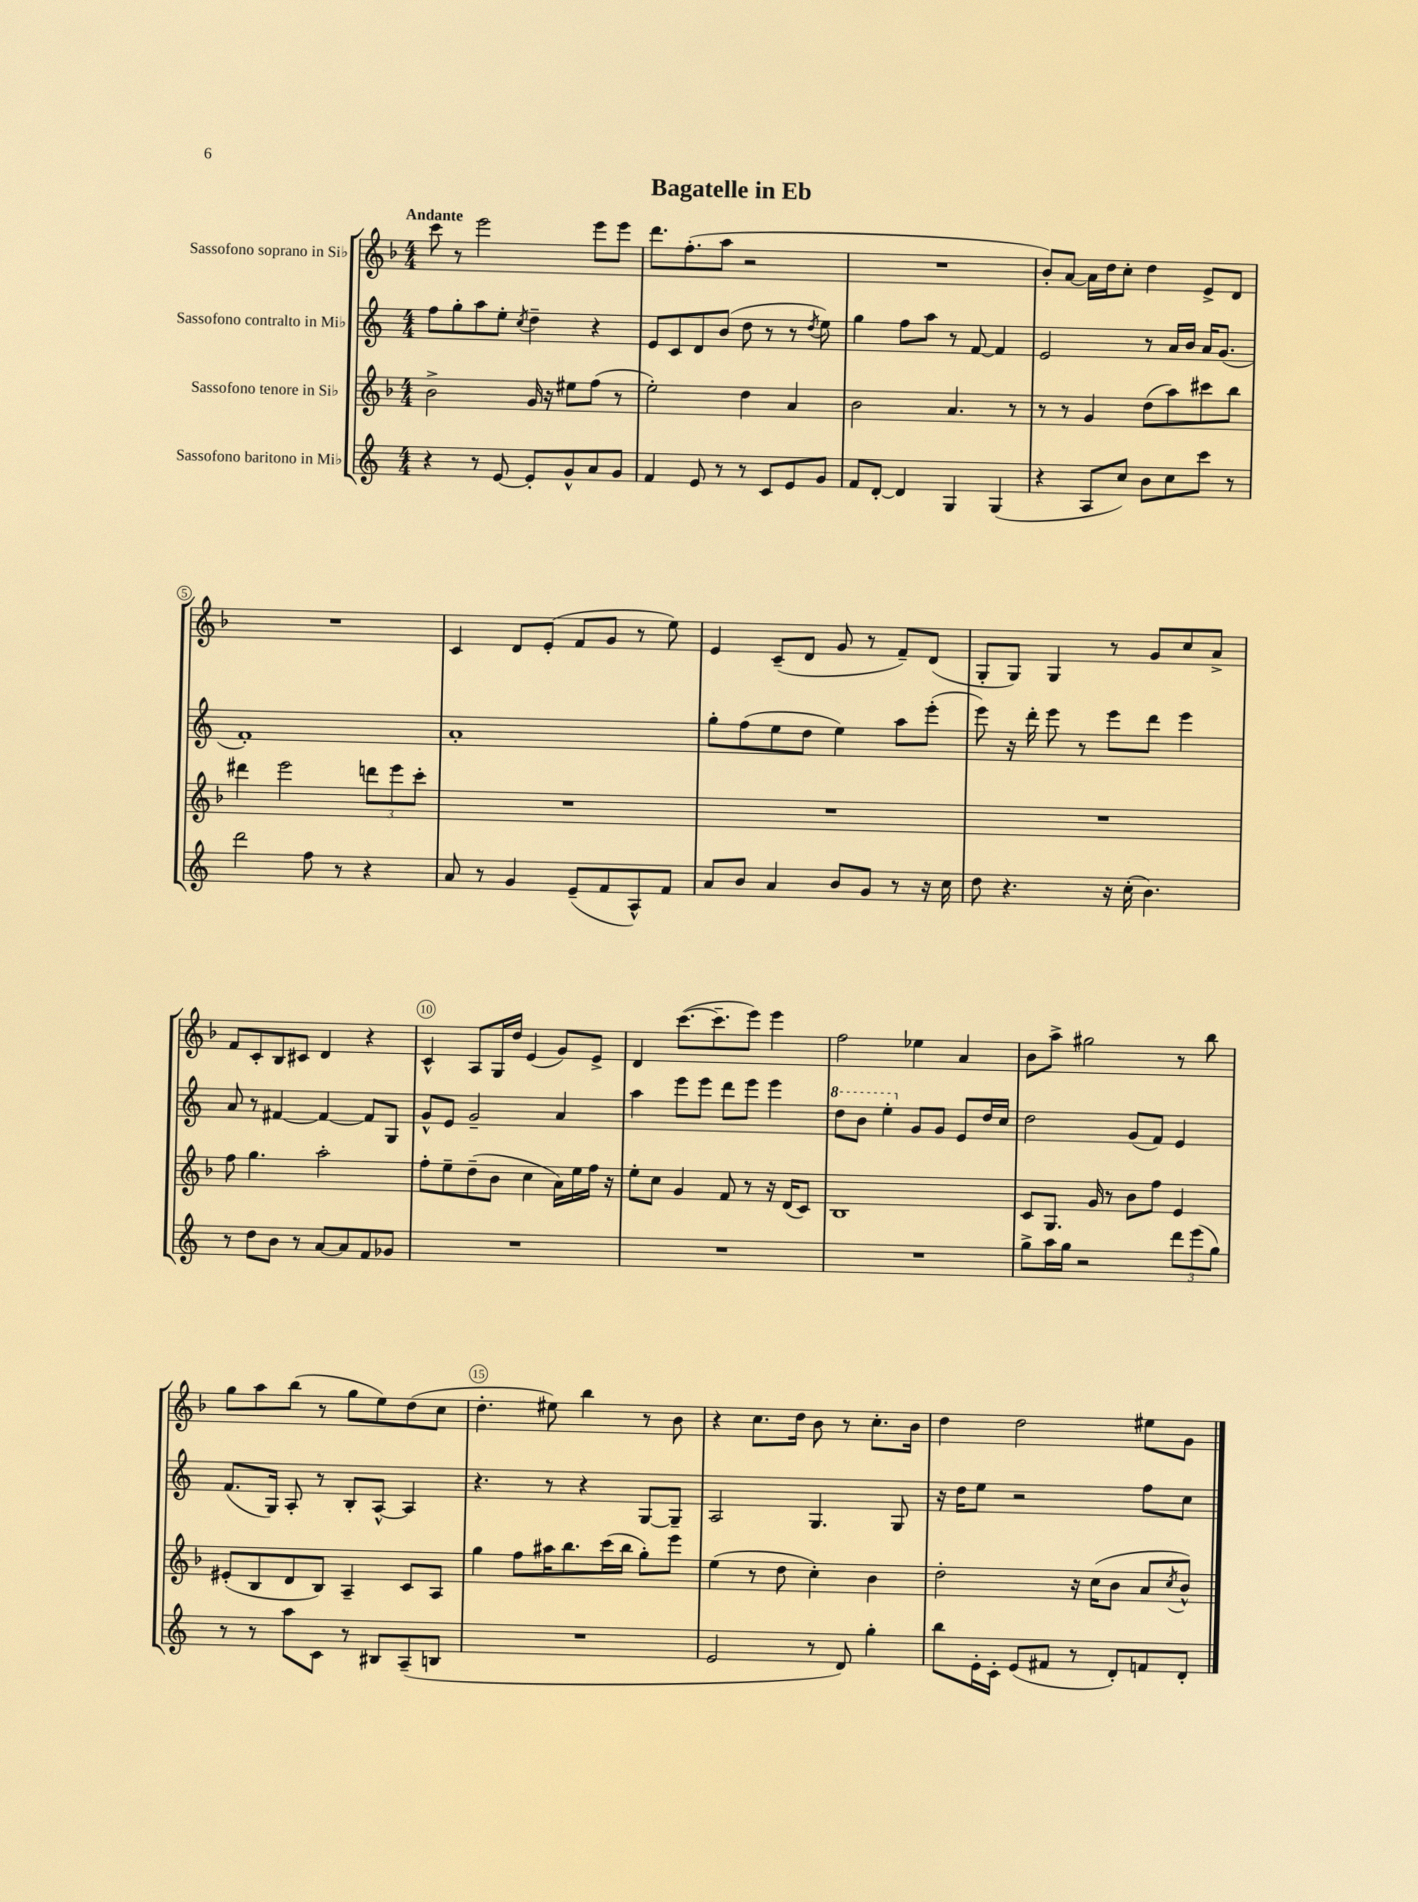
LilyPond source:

\header { title = "Bagatelle in Eb" }
<<
\new StaffGroup <<
\new Staff = "s0" \with { instrumentName = "Sassofono soprano in Sib" } {
    \clef treble \key f \major \numericTimeSignature \time 4/4 \tempo "Andante"
    c'''8 r8 e'''2 e'''8 e'''8 |
    d'''8. f''8.-.( a''8 r2 |
    R1 |
    bes'8-.) a'8~ a'16 d''16 c''8-. d''4 e'8-> d'8 |
    R1 |
    c'4 d'8 e'8-.( f'8 g'8 r8 e''8) |
    e'4 c'8--( d'8 g'8 r8 f'8--) d'8( |
    g8-. g8) g4 r8 g'8 c''8 a'8-> |
    f'8 c'8-. bes8 cis'8 d'4 r4 |
    c'4-^ a8 g16 d''16 e'4( g'8) e'8-> |
    d'4 c'''8.~( c'''8.-- e'''8) e'''4 |
    f''2 ees''4 a'4 |
    bes'8 a''8-> gis''2 r8 bes''8 |
    g''8 a''8 bes''8( r8 g''8 e''8) d''8( c''8 |
    d''4.-. eis''8) bes''4 r8 bes'8 |
    r4 c''8. d''16 bes'8 r8 c''8.-. bes'16 |
    d''4 d''2 eis''8 g'8 \bar "|." |
}
\new Staff = "s1" \with { instrumentName = "Sassofono contralto in Mib" } {
    \clef treble \key c \major \numericTimeSignature \time 4/4
    f''8 g''8-. a''8 e''8-. \acciaccatura { c''8 } d''4-- r4 |
    e'8 c'8 d'8 b'8( d''8 r8 r8 \acciaccatura { d''8 } e''8) |
    g''4 f''8 a''8 r8 f'8~ f'4 |
    e'2 r8 a'16 b'16 a'16 g'8.( |
    f'1-.) |
    a'1-. |
    g''8-. f''8( e''8 d''8 e''4) a''8 e'''8-.( |
    e'''8) r16 d'''16-. e'''8 r8 e'''8 d'''8 e'''4 |
    a'8 r8 fis'4~ fis'4~ fis'8 g8 |
    g'8-^ e'8 g'2-- a'4 |
    a''4 e'''8 e'''8 d'''8 e'''8 e'''4 |
    \ottava #1 d'''8 b''8 e'''4-. \ottava #0 g'8 g'8 e'8 d''16 c''16 |
    d''2 g'8( f'8) e'4 |
    f'8.( g16) a8-. r8 b8-. a8~-^ a4 |
    r4. r8 r4 g8~ g8-- |
    a2 g4. g8 |
    r16 d''16 e''8 r2 f''8 c''8 \bar "|." |
}
\new Staff = "s2" \with { instrumentName = "Sassofono tenore in Sib" } {
    \clef treble \key f \major \numericTimeSignature \time 4/4
    bes'2-> g'16 r16 eis''8 f''8( r8 |
    e''2-.) d''4 a'4 |
    bes'2 a'4. r8 |
    r8 r8 g'4 d''8( a''8) cis'''8 bes''8 |
    dis'''4 e'''2 \tuplet 3/2 { d'''8 e'''8 c'''8-. } |
    R1 |
    R1 |
    R1 |
    f''8 g''4. a''2-. |
    f''8-. e''8-- d''8--( bes'8 c''4 a'16) e''16 f''16 r16 |
    e''8-. c''8 g'4 f'8 r8 r16 d'16( c'8) |
    bes1 |
    c'8 g8. g'16 r8 bes'8 f''8 e'4 |
    eis'8-.( bes8 d'8 bes8) a4-- c'8 a8 |
    g''4 f''8 ais''16 bes''8. c'''16( bes''16 g''8-.) e'''8 |
    e''4( r8 d''8 c''4-.) bes'4 |
    d''2-. r16 c''16( bes'8 a'8 \acciaccatura { c''8 } bes'8-^) \bar "|." |
}
\new Staff = "s3" \with { instrumentName = "Sassofono baritono in Mib" } {
    \clef treble \key c \major \numericTimeSignature \time 4/4
    r4 r8 e'8~ e'8-. g'8-^ a'8 g'8 |
    f'4 e'8 r8 r8 c'8 e'8 g'8 |
    f'8 d'8~-. d'4 g4 g4( |
    r4 a8 c''8) b'8 c''8 c'''8 r8 |
    d'''2 f''8 r8 r4 |
    a'8 r8 g'4 e'8--( f'8 a8-^) f'8 |
    a'8 b'8 a'4 b'8 g'8 r8 r16 c''16 |
    d''8 r4. r16 c''16-.( b'4.) |
    r8 d''8 b'8 r8 a'8~ a'8 f'8 ges'8 |
    R1 |
    R1 |
    R1 |
    g''8-> a''16 g''16 r2 \tuplet 3/2 { d'''8 e'''8( g''8) } |
    r8 r8 a''8 c'8 r8 bis8 a8--( b8 |
    R1 |
    e'2 r8 d'8) g''4-. |
    b''8 e'16-. c'16-. e'8( fis'8 r8 d'8-.) f'8 d'8-. \bar "|." |
}
>>
>>
\layout { \context { \Score \override BarNumber.break-visibility = ##(#f #t #t) barNumberVisibility = #(every-nth-bar-number-visible 5) \override BarNumber.stencil = #(make-stencil-circler 0.1 0.3 ly:text-interface::print) } }
